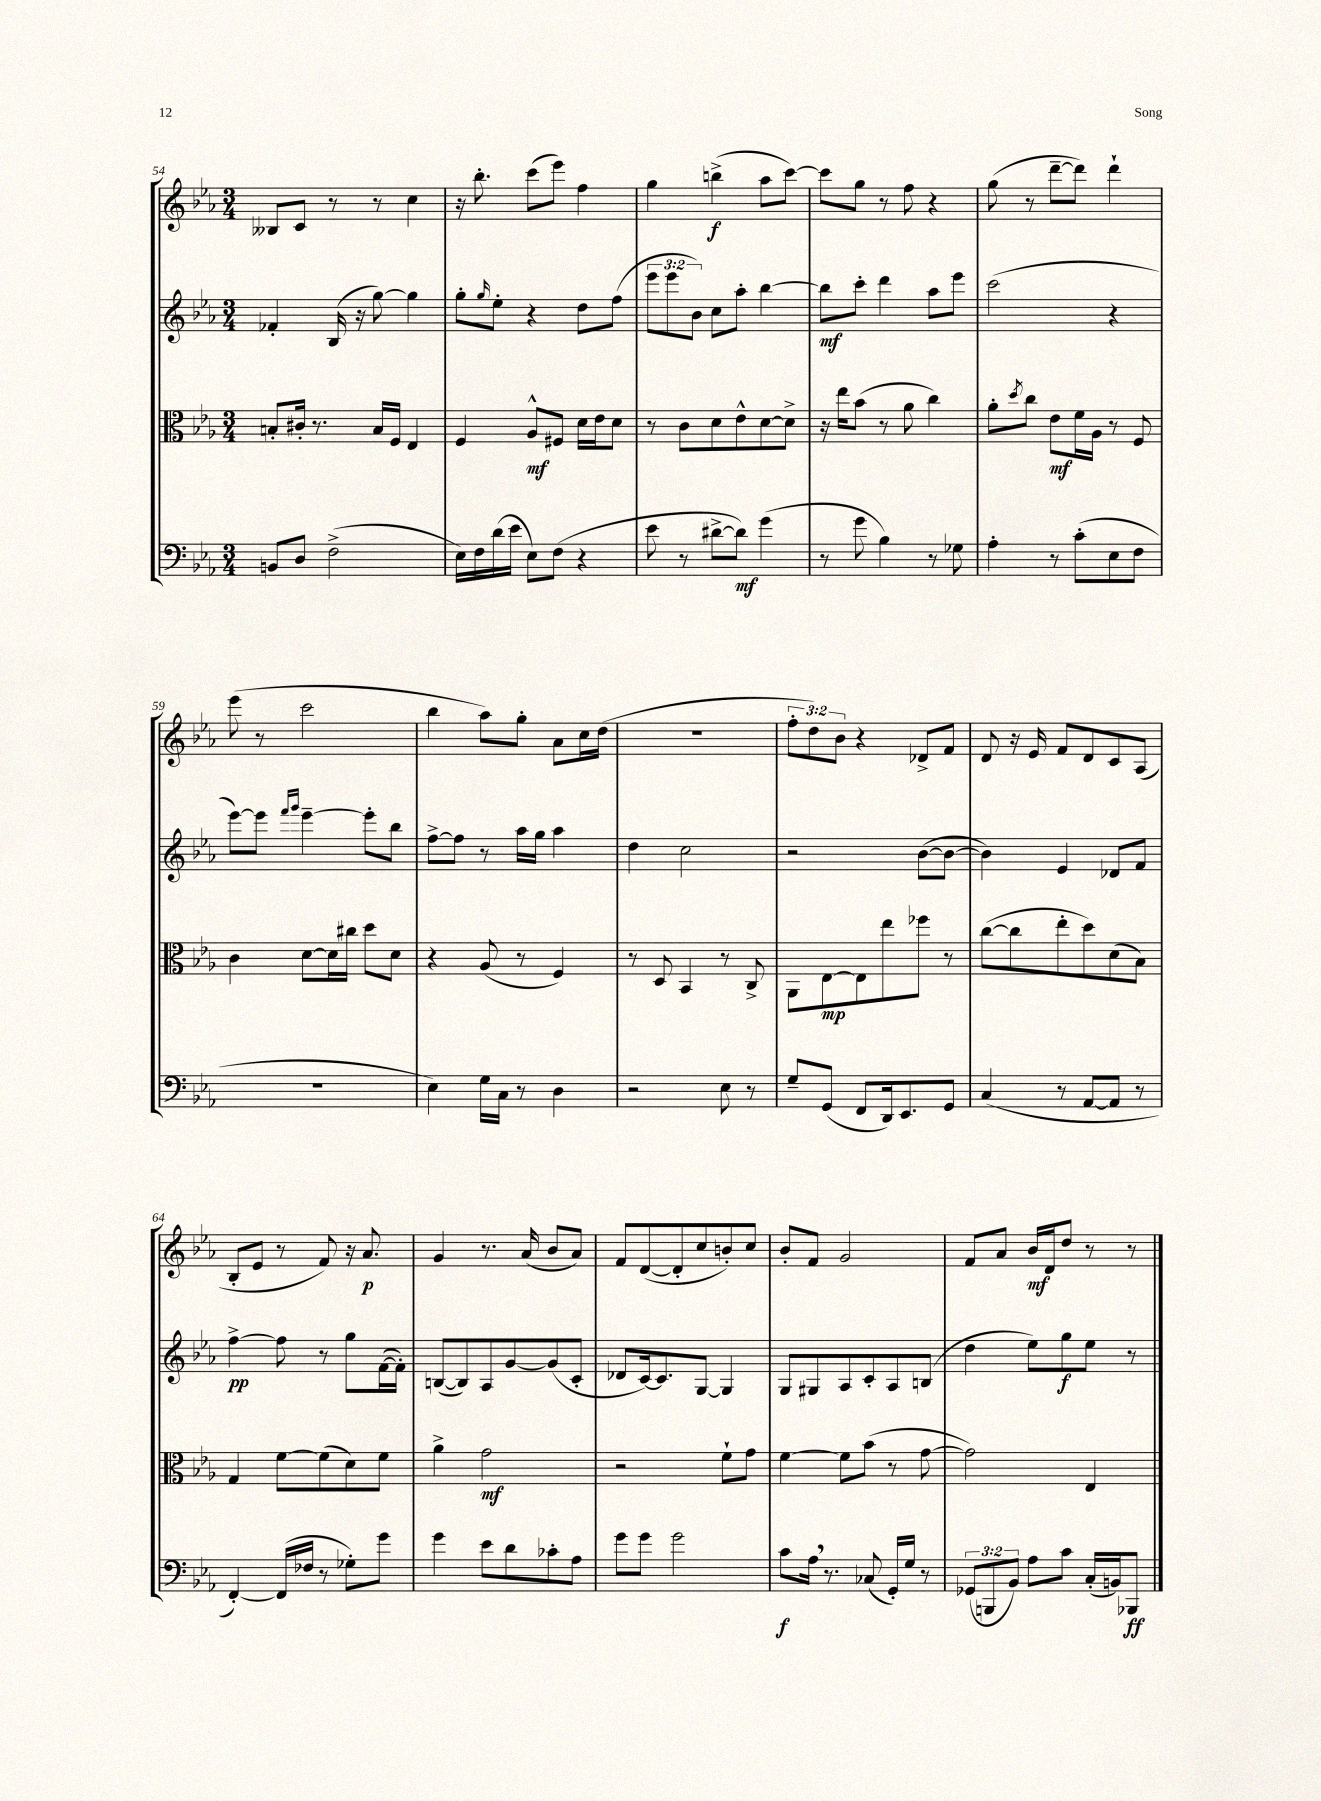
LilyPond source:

<<
\new StaffGroup <<
\new Staff = "s0" {
    \clef treble \key ees \major \numericTimeSignature \time 3/4 \override Staff.TupletNumber.text = #tuplet-number::calc-fraction-text
    beses8 c'8 r8 r8 c''4 |
    r16 bes''8.-. c'''8( ees'''8) f''4 |
    g''4 b''4->\f( aes''8 c'''8~) |
    c'''8 g''8 r8 f''8 r4 |
    g''8( r8 d'''8~-- d'''8) d'''4-! |
    ees'''8( r8 c'''2 |
    bes''4 aes''8) g''8-. aes'8 c''16 d''16( |
    R2. |
    \tuplet 3/2 { f''8-. d''8) bes'8 } r4 des'8-> f'8 |
    d'8 r16 ees'16 f'8 d'8 c'8 aes8( |
    bes8-. ees'8 r8 f'8) r16 aes'8.\p |
    g'4 r8. aes'16( bes'8 aes'8) |
    f'8 d'8~( d'8-. c''8 b'8-.) c''8 |
    bes'8-. f'8 g'2 |
    f'8 aes'8 bes'16\mf d'16 d''8 r8 r8 \bar "|." |
}
\new Staff = "s1" {
    \clef treble \key ees \major \numericTimeSignature \time 3/4 \override Staff.TupletNumber.text = #tuplet-number::calc-fraction-text
    fes'4-. bes16( r16 g''8~) g''4 |
    g''8-. \grace { g''16 } ees''8-. r4 d''8 f''8( |
    \tuplet 3/2 { ees'''8 ees'''8 bes'8) } c''8 aes''8-. bes''4~ |
    bes''8\mf c'''8-. d'''4 aes''8 ees'''8 |
    c'''2( r4 |
    ees'''8~) ees'''8 \grace { f'''16 g'''16 } ees'''4~-- ees'''8-. bes''8 |
    f''8~-> f''8 r8 aes''16 g''16 aes''4 |
    d''4 c''2 |
    r2 bes'8~( bes'8~ |
    bes'4) ees'4 des'8 f'8 |
    f''4~->\pp f''8 r8 g''8 f'16~( f'16-.) |
    b8~( b8) aes8 g'8~ g'8( c'8-. |
    des'8 c'16~) c'8. g8~ g4 |
    g8 gis8 aes8 c'8-. aes8 b8( |
    d''4 ees''8) g''8\f ees''8 r8 \bar "|." |
}
\new Staff = "s2" {
    \clef alto \key ees \major \numericTimeSignature \time 3/4
    b8-. cis'16-. r8. b16 f16 ees4 |
    f4 aes8-^\mf fis8 d'16 ees'16 d'8 |
    r8 c'8 d'8 ees'8-^ d'8~ d'8-> |
    r16 ees''16 bes'8( r8 aes'8 c''4) |
    aes'8-. \acciaccatura { d''8 } c''8 ees'8\mf f'16 aes16 r8 f8 |
    c'4 d'8~ d'16 cis''16 d''8 d'8 |
    r4 aes8( r8 f4) |
    r8 d8 bes,4 r8 c8-> |
    aes,8 ees8~\mp ees8 ees''8 fes''8 r8 |
    c''8~( c''8 ees''8-. d''8) d'8( bes8) |
    g4 f'8~ f'8( d'8) f'8 |
    aes'4-> g'2\mf |
    r2 f'8-! g'8 |
    f'4~ f'8 bes'8( r8 g'8~ |
    g'2) ees4 \bar "|." |
}
\new Staff = "s3" {
    \clef bass \key ees \major \numericTimeSignature \time 3/4 \override Staff.TupletNumber.text = #tuplet-number::calc-fraction-text
    b,8 d8 f2->( |
    ees16) f16 d'16( ees'16 ees8) f8( r4 |
    ees'8 r8 dis'8~-> dis'8\mf) g'4( |
    r8 g'8 bes4) r8 ges8 |
    aes4-. r8 c'8-.( ees8 f8 |
    R2. |
    ees4) g16 c16 r8 d4 |
    r2 ees8 r8 |
    g8-- g,8( f,8 d,16) ees,8. g,8 |
    c4( r8 aes,8~ aes,8 r8 |
    f,4~-.) f,16( fes16 r8 ges8-.) g'8 |
    g'4 ees'8 d'8 ces'8-. aes8 |
    g'8 g'8 g'2 |
    c'8\f aes16 \breathe r8. ces8( g,16-.) g16 r8 |
    \tuplet 3/2 { ges,8( b,,8 bes,8) } aes8 c'8 c16-.( b,16) bes,,8\ff \bar "|." |
}
>>
>>
\layout { \context { \Score currentBarNumber = #54 } }
